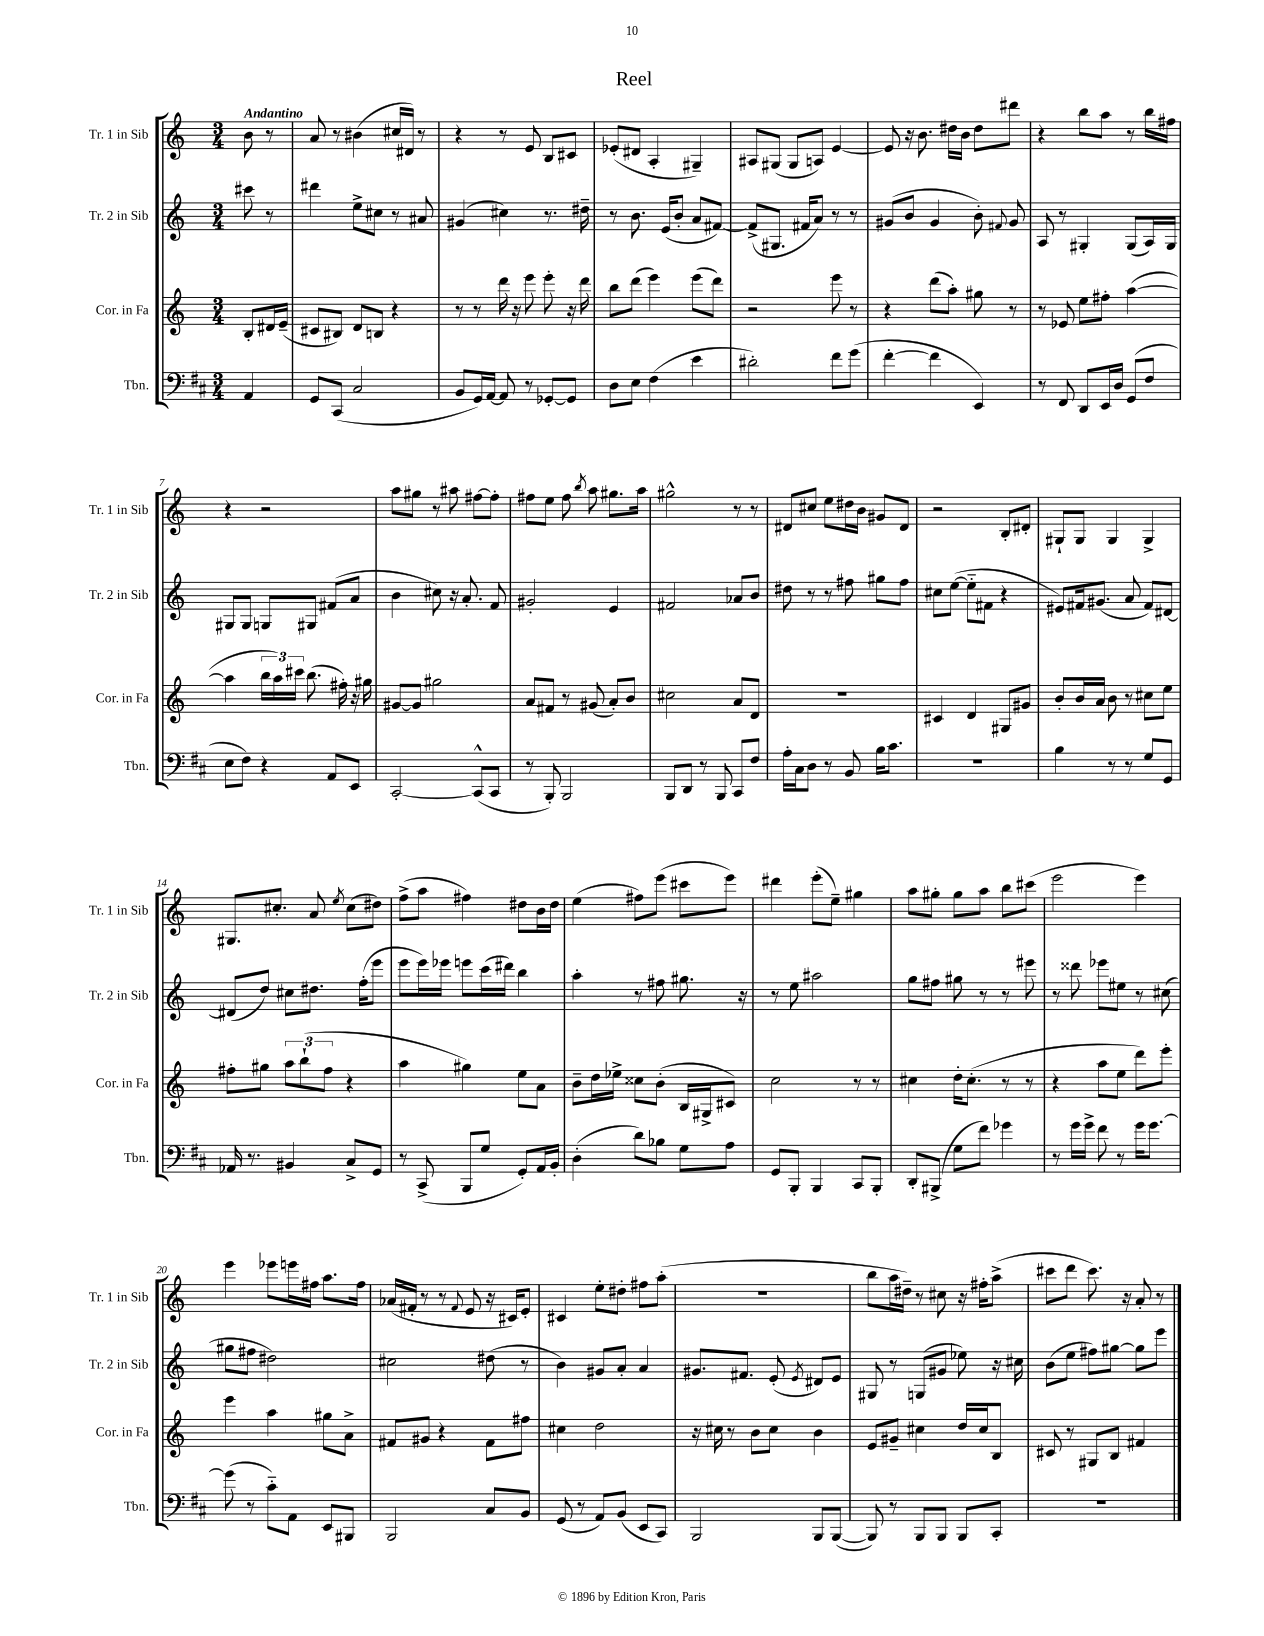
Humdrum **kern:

**kern	**kern	**kern	**kern
*staff4	*staff3	*staff2	*staff1
*clefF4	*clefG2	*clefG2	*clefG2
*k[f#c#]	*k[]	*k[]	*k[]
*M3/4	*M3/4	*M3/4	*M3/4
4AA	8B'	8ccc#	8b
.	16d#	8r	8r
.	(16e~	.	.
=	=	=	=
8GG	8c#	4ddd#	8a
(8CC#	8B#)	.	8r
2C#	8d	8ee^	(4b#
.	8B	8cc#	.
.	4r	8r	16cc#
.	.	.	16d#)
.	.	8a#	8r
=	=	=	=
8BB	8r	(4g#	4r
16GG)	8r	.	.
[16AA	.	.	.
8AA]	16ddd	4cc#)	8r
.	16r	.	.
8r	8eee	.	8e
[8GG-'	8eee'	8.r	8B
8GG-]	16r	.	8c#
.	16ddd	16dd#~	.
=	=	=	=
8D	8bb	8r	(8e-'
8E	(8ddd	8.b	8d#
(4F#	4eee)	.	4A'
.	.	(16e	.
.	.	8b'	.
4e	(8eee	8a	4G#~)
.	8ddd)	[8f#)	.
=	=	=	=
2d#')	2r	(8f#^]	8A#
.	.	8.G#	(8G#
.	.	.	8G#
.	.	16f#	.
.	.	8a)	8A)
8f#	8eee	8r	[4e
(8g	8r	8r	.
=	=	=	=
[4f#'	4r	(8g#	8e]
.	.	8b	16r
.	.	.	8.b
4f#]	(8ddd	4g#	.
.	8aa')	.	16dd#
.	.	.	16b
4EE)	8gg#	8b')	8dd#
.	.	8qqf#	.
.	8r	8g#	8ddd#
=	=	=	=
8r	8r	8A	4r
8FF#	8e-	8r	.
8DD	8ee	4G#'	8bb
16EE	8ff#'	.	8aa
16D	.	.	.
(8GG	([4aa	(8G#	8r
8F#	.	16A)	16bb
.	.	16G#	16ff#
=	=	=	=
8E	4aa]	8G#	4r
8F#)	.	8G#	.
4r	24bb	8G	2r
.	24aa)	.	.
.	24ccc#	.	.
.	(8.bb	8G#	.
8AA	.	(8f#	.
.	16ff#')	.	.
8EE	16r	8a	.
.	16gg#	.	.
=	=	=	=
[2CC#'	[8g#	4b	8aa
.	8g#]	.	8gg#
.	2gg#	8cc#)	8r
.	.	16r	8aa#
.	.	8.a'	.
(8CC#^^]	.	.	[8ff#
8CC#	.	8f	8ff#']
=	=	=	=
8r	8a	2g#'	8ff#
8BBB')	8f#	.	8ee
2BBB	8r	.	8ff#
.	.	.	8qbb
.	(8g#	.	8aa
.	8a')	4e	8.gg#
.	8b	.	.
.	.	.	16aa
=	=	=	=
8BBB	2cc#	2f#	2gg#^^
8DD	.	.	.
8r	.	.	.
8BBB	.	.	.
8CC#	8a	8a-	8r
8F#	8d	8b	8r
=	=	=	=
16A'	2.r	8dd#	8d#
16C#	.	.	.
8D	.	8r	8cc#
8r	.	8r	8ee
8BB	.	8ff#	16dd#
.	.	.	16b
16B	.	8gg#	8g#
8.c#	.	.	.
.	.	8ff#	8d#
=	=	=	=
2.r	4c#	8cc#	2r
.	.	([8ee	.
.	4d	8ee'~]	.
.	.	8f#	.
.	8G#	4r	8B'
.	8g#	.	8d#'
=	=	=	=
4B	8b'	8e#)	8G#`
.	16b	16f#	8G#
.	16a	(8.g#	.
8r	8b	.	4G#
8r	8r	8a	.
8G	8cc#	8f#)	4G#^
8GG	8ee	[8d#	.
=	=	=	=
16AA-	8ff#'	(8d#]	8.G#
8.r	.	.	.
.	8gg#	8dd)	.
.	.	.	8.cc#'
4BB#	12aa	8cc#	.
.	(12bb`	.	.
.	.	8.dd#	8a
.	12ff#	.	.
.	.	.	8qee
8C#^	4r	.	(8cc#
.	.	(16ff'	.
8GG	.	8eee	8dd#)
=	=	=	=
8r	4aa	8eee	(8ff^
(8CC#^	.	16eee)	8aa
.	.	16eee-	.
8BBB	4gg#)	8eee	4ff#)
8G	.	(16ccc	.
.	.	16ddd#)	.
8GG')	8ee	4bb	8dd#
16AA	8a	.	16b
16BB'	.	.	16dd#
=	=	=	=
(4D'	8b~	4aa'	(4ee
.	16dd	.	.
.	16ee-^	.	.
8d)	8cc##	8r	8ff#)
8B-	(8b'	8ff#	(8eee
8G	16B	8.gg#	8ccc#
.	16G#^	.	.
8A	8c#)	.	8eee)
.	.	16r	.
=	=	=	=
8GG	2cc	8r	4ddd#
8BBB'	.	8ee	.
4BBB	.	2aa#	(8eee'
.	.	.	8ee~)
8CC#	8r	.	4gg#
8BBB'	8r	.	.
=	=	=	=
8DD'	4cc#	8gg	8aa
(8BBB#^	.	8ff#	8gg#'
8G	16dd'	8gg#	8gg#
.	(8.cc#'	.	.
8f#)	.	8r	8aa
4g-	8r	8r	8bb
.	8r	8eee#	(8ccc#
=	=	=	=
8r	4r	8r	2eee
16g	.	8ddd##	.
16g^	.	.	.
8f#	8aa	8eee-	.
8r	8ee	8ee#	.
16g	8ddd)	8r	4eee)
[8.g	.	.	.
.	8eee'	(8cc#	.
=	=	=	=
(8g]	4eee	8gg#	4eee
8r	.	8ff#	.
8c#'~)	4aa	2dd#)	8eee-
8AA	.	.	16eee
.	.	.	16ff#
8EE	8gg#	.	8.aa
8BBB#	8a^	.	.
.	.	.	16ff#
=	=	=	=
2BBB	8f#	2cc#	(16a-
.	.	.	16f#'
.	8g#	.	8r
.	4r	.	8r
.	.	.	8qqf#
.	.	.	8e
8C#	8f#	(8dd#	16r
.	.	.	16c#)
8BB	8ff#	8r	8e'
=	=	=	=
(8GG	4cc#	4b)	4c#
8r	.	.	.
8AA)	2dd	8g#	8ee'
(8BB	.	8a'	8dd#'
8EE	.	4a	8ff#
8CC#)	.	.	(8aa'
=	=	=	=
2BBB	16r	8.g#	2.r
.	16cc#	.	.
.	8r	.	.
.	.	8.f#	.
.	8b	.	.
.	8cc#	(8e'	.
.	.	8qe	.
8BBB	4b	8d#)	.
([8BBB	.	8e	.
=	=	=	=
8BBB])	8e	8G#	8bb
8r	8g#~	8r	16aa
.	.	.	16dd#~)
8BBB	4cc#	(8G	8r
8BBB	.	8g#	8cc#
8BBB	16dd	8ee-)	16r
.	16cc#	.	16ff#'
8CC#'	8B	16r	(8aa^
.	.	16cc#	.
=	=	=	=
2.r	8c#	(8b	8ccc#
.	8r	8ee	8ddd
.	8G#	8ff#)	8.ccc#)
.	8B	[8gg#	.
.	.	.	16r
.	4f#	8gg#]	8a'
.	.	8eee	8r
==	==	==	==
*-	*-	*-	*-
